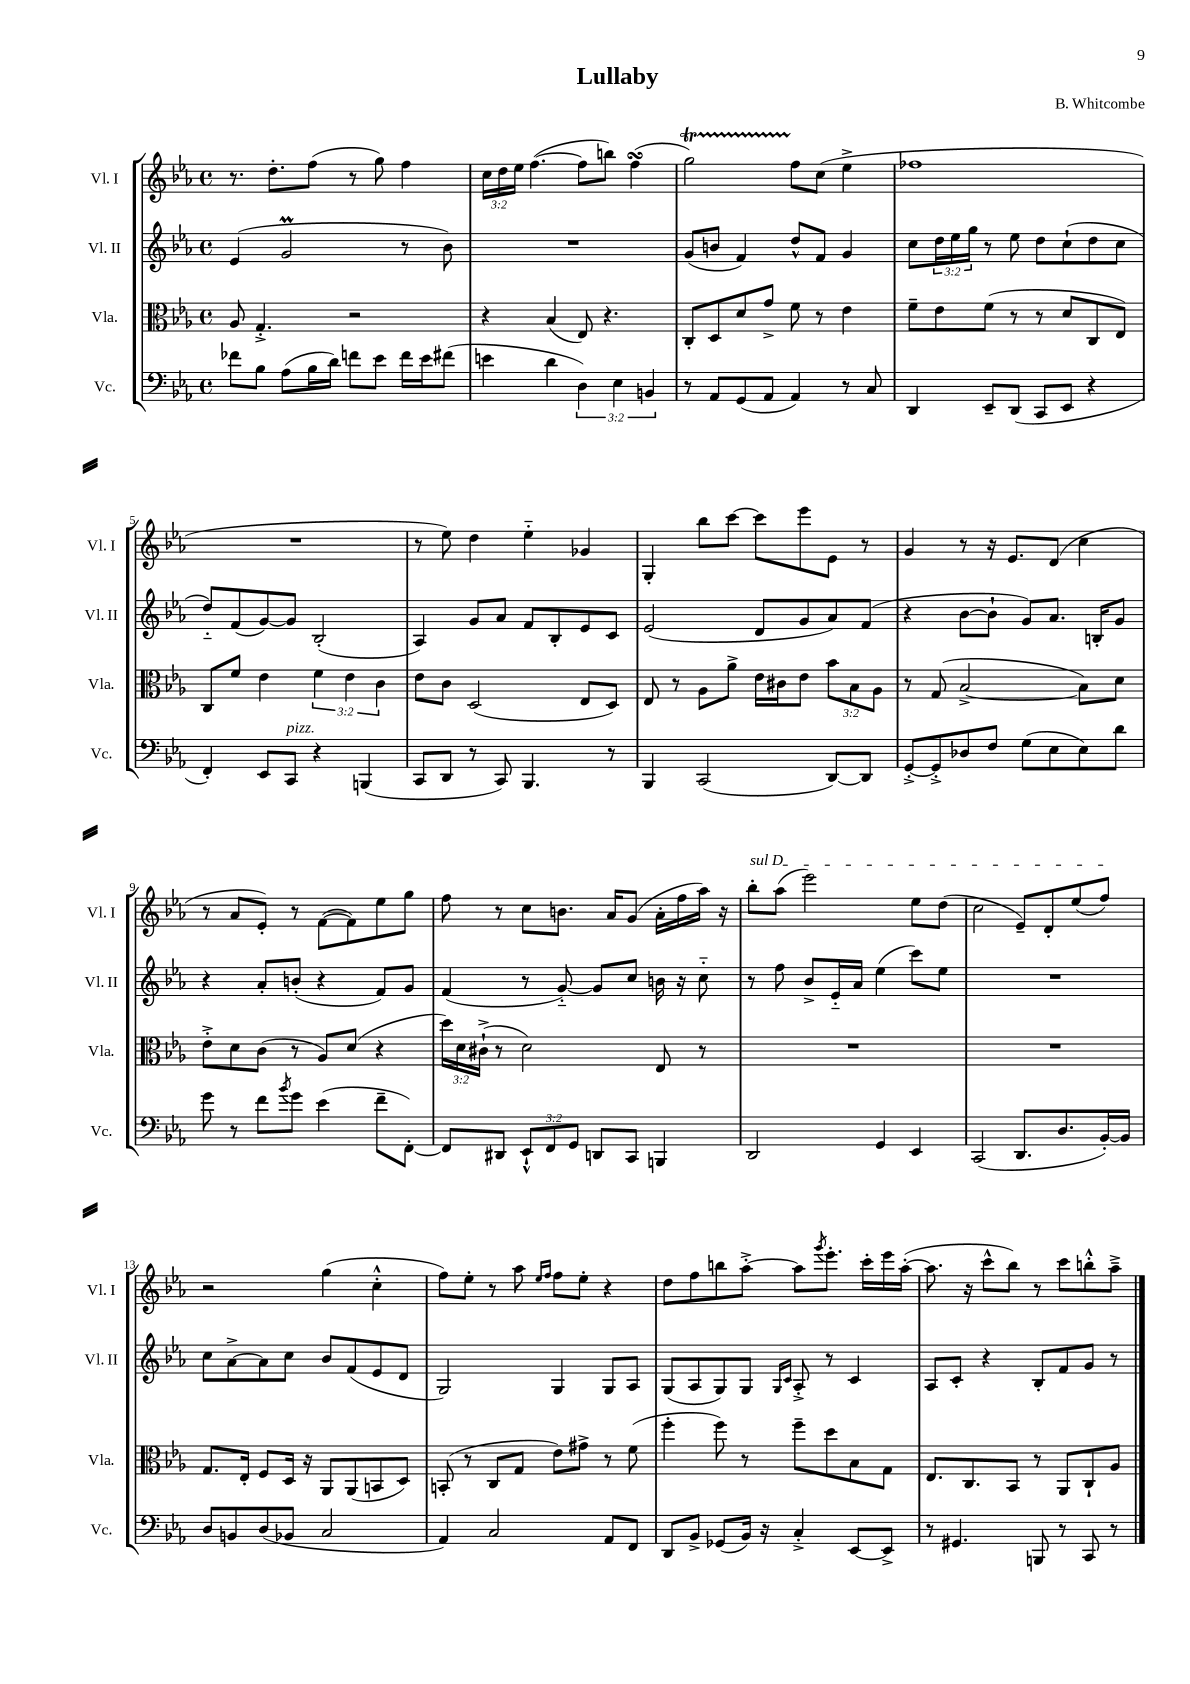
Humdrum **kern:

**kern	**kern	**kern	**kern
*part4	*part3	*part2	*part1
*staff4	*staff3	*staff2	*staff1
*I"Vc.	*I"Vla.	*I"Vl. II	*I"Vl. I
*I'Vc.	*I'Vla.	*I'Vl. II	*I'Vl. I
*clefF4	*clefC3	*clefG2	*clefG2
*k[b-e-a-]	*k[b-e-a-]	*k[b-e-a-]	*k[b-e-a-]
*M4/4	*M4/4	*M4/4	*M4/4
*met(c)	*met(c)	*met(c)	*met(c)
=1	=1	=1	=1
8f-X\L	8A-/	(4e-/	8.r
8B-\J	4.G'^/	.	.
.	.	.	8.dd'\L
(8A-\L	.	2gm/	.
16B-\L	.	.	(8ff\J
16d\JJ)	.	.	.
8fn\L	2r	.	8r
8e-\J	.	.	8gg\)
16f\LL	.	8r	4ff\
16e-\J	.	.	.
(8f#X\J	.	8b-\)	.
=2	=2	=2	=2
4en\	4r	1r	24cc\LL
.	.	.	24dd\
.	.	.	24ee-\JJ
.	.	.	([4.ff\
4d\	(4B-/	.	.
6D\)	8E-/)	.	8ff\L]
.	4.r	.	8bbn\J)
6E-\	.	.	.
.	.	.	(4ffsSSS\
6BBn/	.	.	.
=3	=3	=3	=3
8r	8C'/L	(8g/L	2ggt\)
8AA-/L	8D/	8bn/J	.
(8GG/	8d/	4f/)	.
8AA-/J	8g^/J	.	.
4AA-/)	8f\	8dd^^/L	8ff\L
.	8r	8f/J	(8cc\J
8r	4e-\	4g/	4ee-^\
8C/	.	.	.
=4	=4	=4	=4
4DD/	8f~\L	8cc\L	1ff-X
.	8e-\	24dd\L	.
.	.	24ee-\	.
.	.	24gg\JJ	.
8EE-~/L	(8f\J	8r	.
(8DD/J	8r	8ee-\	.
8CC/L	8r	8dd\L	.
8EE-/J	8d/L	(8cc`\	.
4r	8C/	8dd\	.
.	8E-/J)	8cc\J	.
!!LO:LB:g=z
=5	=5	=5	=5
4FF'/)	8C/L	8dd/L)	1r
.	8f/J	(8f/	.
8EE-/L	4e-\	[8g/)	.
!LO:TX:a:i:t=pizz.	!	!	!
8CC/J	.	8g/J]	.
4r	6f\	(2B-'/	.
.	6e-\	.	.
(4BBBn/	.	.	.
.	6c\	.	.
=6	=6	=6	=6
8CC/L	8e-\L	4A-/)	8r
8DD/J	8c\J	.	8ee-\)
8r	(2D/	8g/L	4dd\
8CC/)	.	8a-/J	.
4.BBB-/	.	8f/L	4ee-\
.	.	8B-'/	.
.	8E-/L	8e-/	4g-X/
8r	8D/J)	8c/J	.
=7	=7	=7	=7
4BBB-/	8E-/	(2e-/	4G'/
.	8r	.	.
(2CC/	8A-\L	.	8bb-\L
.	8a-^\J	.	[8ccc\J
.	16e-\LL	8d/L	8ccc\L]
.	16c#X\J	.	.
.	8e-\J	8g/	8eee-\
[8DD/L)	12b-\L	8a-/)	8e-\J
.	12B-\	.	.
8DD/J]	.	(8f/J	8r
.	12A-\J	.	.
=8	=8	=8	=8
[8GG'^/L	8r	4r	4g/
8GG'^/]	(8G/	.	.
8D-X/	[2B-^/	[8b-\L	8r
8F/J	.	8b-`\J]	16r
.	.	.	8.e-/L
(8G\L	.	8g/L)	.
8E-\	.	8.a-/J	(8d/J
8E-\)	8B-\L])	.	4cc\
.	.	16Bn'/KL	.
8d\J	8d\J	8g/J	.
!!LO:LB:g=z
=9	=9	=9	=9
8g\	8e-'^\L	4r	8r
8r	8d\	.	8a-/L
8f\L	(8c\J	8a-'/L	8e-'/J)
8qb-/	.	.	.
8g\J	8r	(8bn'/J	8r
(4e-\	8A-/L)	4r	([8f\L
.	(8d/J	.	8f\])
8f~\L	4r	8f/L)	8ee-\
[8FF'\J)	.	8g/J	8gg\J
=10	=10	=10	=10
8FF/L]	24dd\LL)	(4f/	8ff\
.	24d\	.	.
.	(24c#X`^\JJ	.	.
8DD#X/J	8r	.	8r
12EE-`^^/L	2d\)	8r	8cc\L
12FF/	.	.	.
.	.	[8g/)	8.bn\J
12GG/J	.	.	.
8DDn/L	.	8g/L]	.
.	.	.	16a-/KL
8CC/J	.	8cc/J	(8g/J
4BBBn/	8E-/	16bn\	16a-'\LL
.	.	16r	16ff\
.	8r	8cc\	16aa-\JJ)
.	.	.	16r
=11	=11	=11	=11
!	!	!	!LO:TX:a:i:t=sul D
2DD/	1r	8r	8bb-'\L
.	.	8ff\	(8aa-\J
.	.	8b-^/L	2eee-\)
.	.	16e-/L	.
.	.	16a-/JJ	.
4GG/	.	(4ee-\	.
4EE-/	.	8ccc\L)	8ee-\L
.	.	8ee-\J	(8dd\J
=12	=12	=12	=12
(2CC/	1r	1r	2cc\
8.DD/L	.	.	8e-~/L)
.	.	.	8d'/
8.D/	.	.	.
.	.	.	(8ee-/
[16BB-'/L)	.	.	8ff/J)
16BB-/JJ]	.	.	.
!!LO:LB:g=z
=13	=13	=13	=13
8D/L	8.G/L	8cc\L	2r
8BBn/	.	[8a-^\	.
.	16E-'/Jk	.	.
(8D/	8F/L	8a-\]	.
8BB-X/J	16D/Jk	8cc\J	.
.	16r	.	.
2C/	8AA-/L	8b-/L	(4gg\
.	(8AA-/	(8f/	.
.	8BBn/	8e-/	4cc'^^\
.	8D/J)	8d/J	.
=14	=14	=14	=14
4AA-/)	(8BBn'/	2G/)	8ff\L)
.	8r	.	8ee-'\J
2C/	8C/L	.	8r
.	8G/J	.	8aa-\
.	.	.	16qqee-/LL
.	.	.	16qqff/JJ
.	8e-\L)	4G/	8ff\L
.	8g#X^\J	.	8ee-'\J
8AA-/L	8r	8G/L	4r
8FF/J	(8f\	8A-/J	.
=15	=15	=15	=15
8DD/L	4ff'\	(8G/L	8dd\L
8BB-^/J	.	8A-/	8ff\
(8GG-X/L	8ff\)	8G/)	8bbn\
16BB-/Jk)	8r	8G/J	[8aa-'^\J
16r	.	.	.
.	.	16qqG/LL	.
.	.	16qqc/JJ	.
4C'^/	8ff~\L	8A-'^/	8aa-\L]
.	.	.	8qggg/
.	8dd\	8r	8.eee-'\J
[8EE-/L	8B-\	4c/	.
.	.	.	16ccc'\LL
8EE-^/J]	8G\J	.	16eee-\
.	.	.	([16aa-'\JJ
=16	=16	=16	=16
8r	8.E-/L	8A-/L	8.aa-\]
4.GG#X/	.	8c'/J	.
.	8.C/	.	16r
.	.	4r	8ccc^^\L
.	8BB-/J	.	8bb-\J)
8BBBn/	8r	8B-'/L	8r
8r	8AA-/L	8f/	8ccc\L
8CC/	8C`/	8g/J	8bbn'^^\
8r	8A-/J	8r	8aa-~^\J
==	==	==	==
*-	*-	*-	*-
